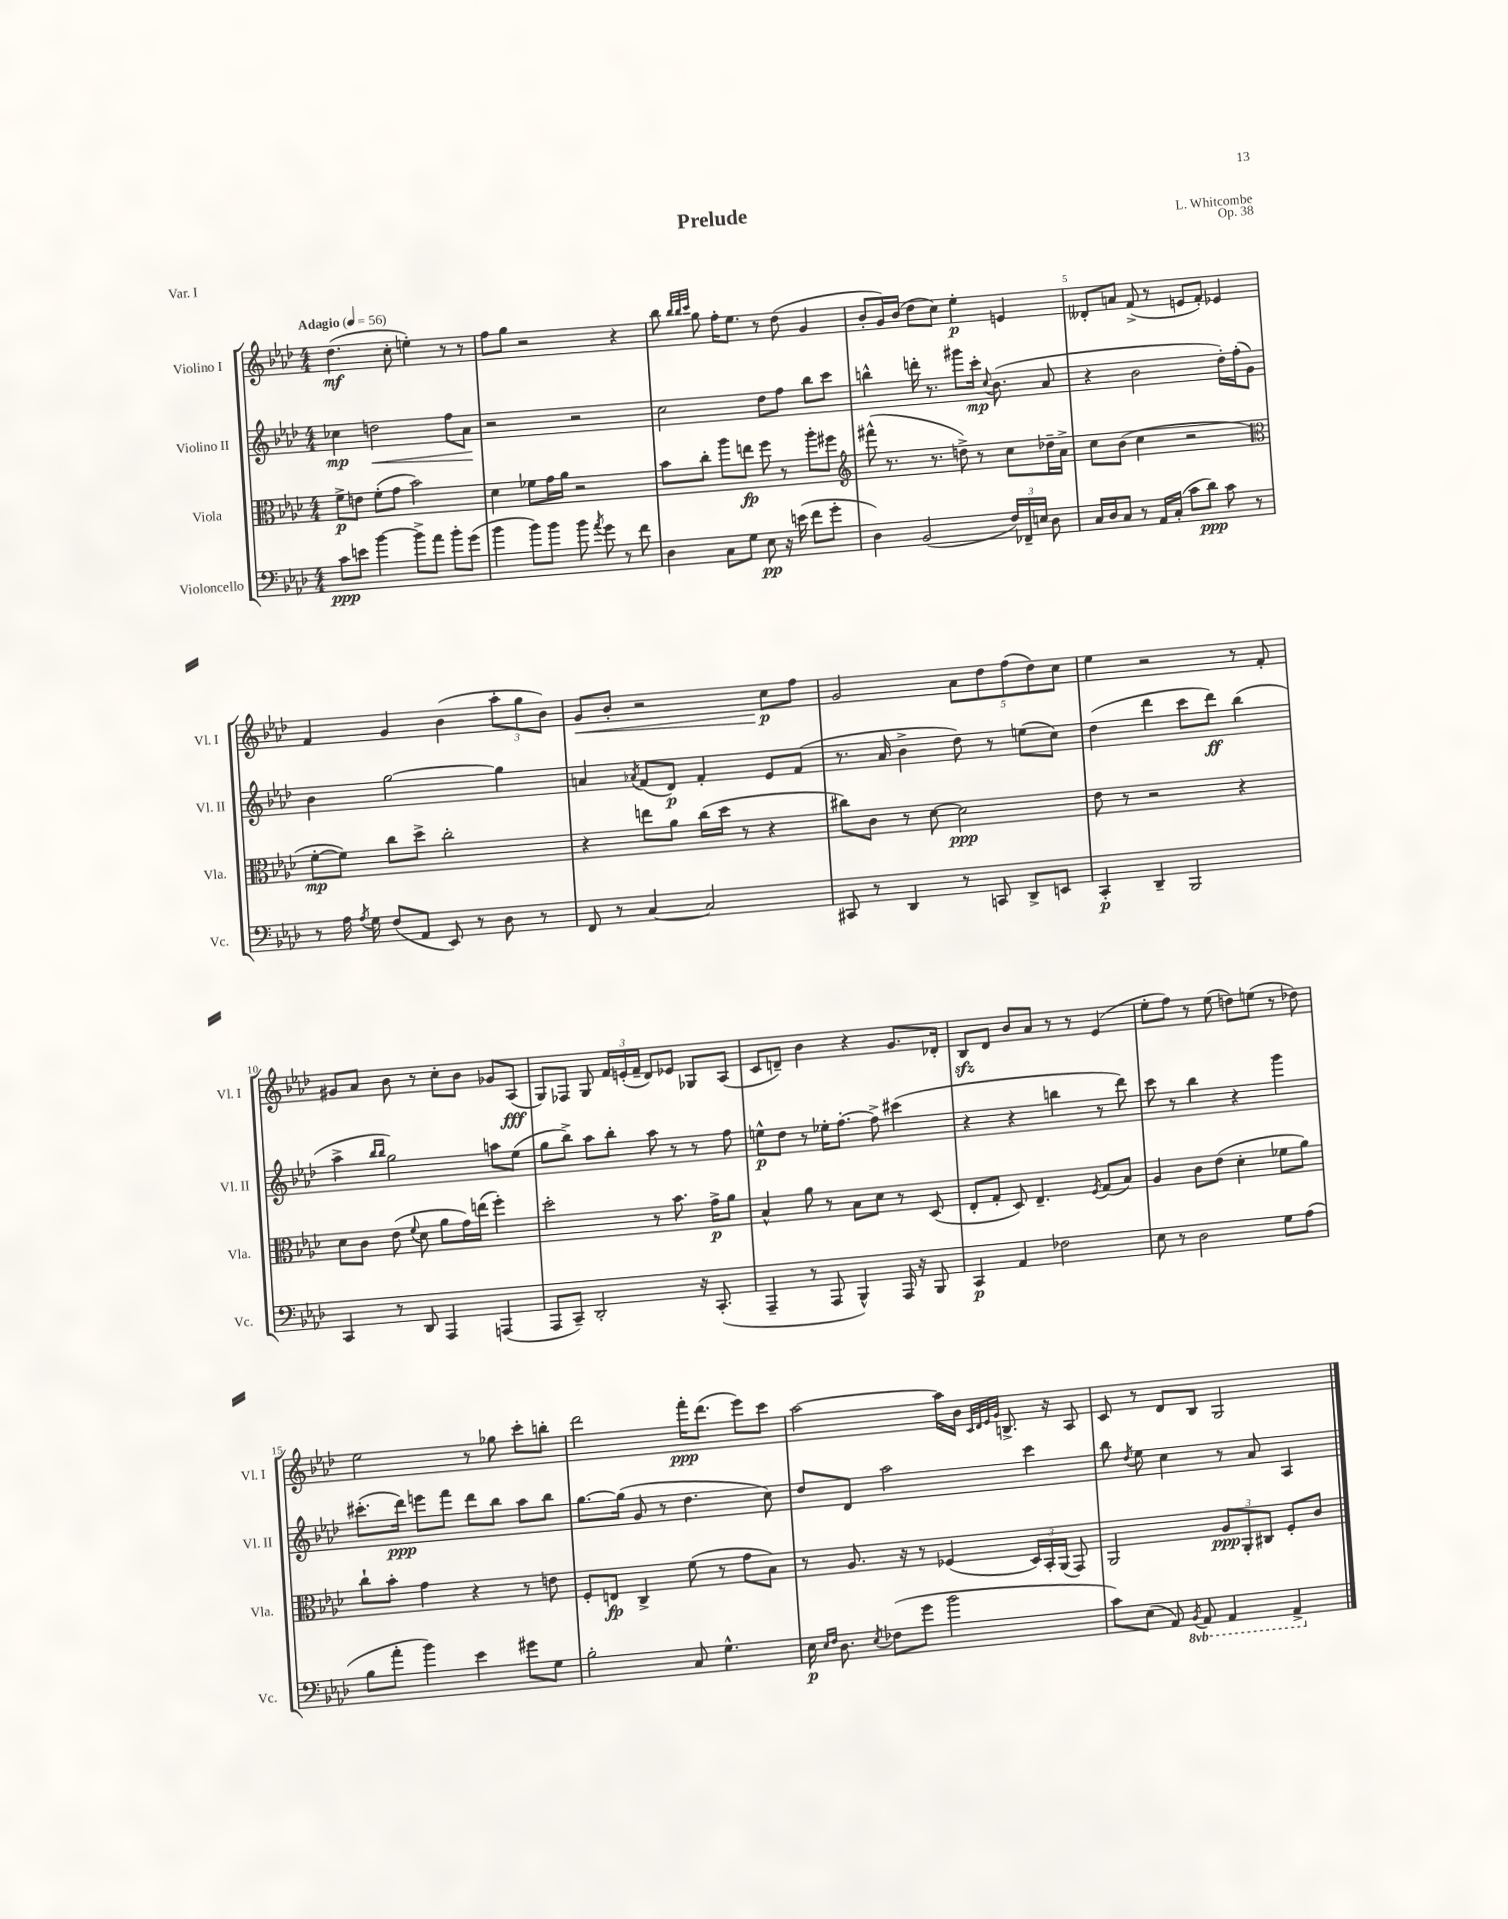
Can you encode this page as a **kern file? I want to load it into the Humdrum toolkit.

**kern	**kern	**kern	**kern
*staff4	*staff3	*staff2	*staff1
*clefF4	*clefC3	*clefG2	*clefG2
*k[b-e-a-d-]	*k[b-e-a-d-]	*k[b-e-a-d-]	*k[b-e-a-d-]
*M4/4	*M4/4	*M4/4	*M4/4
*MM56	*MM56	*MM56	*MM56
8c	8f^	4cc-	(4.dd-
8e	8e	.	.
[4b-	(8f'	2dd	.
.	8g	.	8cc'
8b-^]	2b-)	.	4ee')
8a-	.	.	.
8b-'	.	8ff	8r
(8g	.	8a-	8r
=	=	=	=
4b-	4d-	2r	8ff
.	.	.	8gg
8b-)	8f-	.	2r
8b-	16g	.	.
.	16a-	.	.
8b-	2r	2r	.
8qa-	.	.	.
8g	.	.	.
8r	.	.	4r
8f	.	.	.
=	=	=	=
4D-	8b-	2cc	8bb-
.	.	.	32qqbb-
.	.	.	32qqbb-
.	.	.	32qqccc
.	8cc'	.	8gg
8C	8aa-	.	16ff'
.	.	.	8.ee-
8G	8ee	.	.
8E-	8ff	8dd-	8r
16r	8r	8ff	(8dd-
(16e	.	.	.
8f	8aa-'	8bb-	4g
8g'	8ff#	8ccc	.
=	=	=	=
*	*clefG2	*	*
4D-)	(8fff#^^	4bb^^	8b-'
.	8.r	.	16g)
.	.	.	(16b-
(2BB-	.	16ddd'	8dd-
.	8.r	8.r	.
.	.	.	8cc)
.	8dd^)	8ggg#	4ee-'
.	8r	16ccc'	.
.	.	8qqcc	.
.	.	(8.b-	.
24F)	8cc	.	4e
24FF-~	.	.	.
24E	.	.	.
8D-	16dd-~	8a-	.
.	16a-^	.	.
=	=	=	=
16C	8cc	4r	8d--'
16D-	.	.	.
8C	(8b-	.	8a
8r	4cc	2b-	(8f^
16AA-	.	.	8r
(16C'	.	.	.
8c	2r	.	8e
8d-)	.	.	8f')
8c	.	16dd-')	4e-
.	.	(16ff'	.
8r	.	8g)	.
=	=	=	=
*	*clefC3	*	*
8r	[8f'	4b-	4f
16A-	8f])	.	.
8qA-	.	.	.
16G	.	.	.
(8F	8cc	[2gg	4g
8AA-	8dd-^	.	.
8EE-)	2cc'	.	(4b-
8r	.	.	.
8D-	.	4gg]	12aa-'
.	.	.	12gg
8r	.	.	.
.	.	.	12b-)
=	=	=	=
8FF	4r	4a	8g
8r	.	.	8b-'
.	.	8qa-	.
[4C	8ee	(8f	2r
.	8a-	8d-)	.
2C]	(16cc	4f'	.
.	16dd-	.	.
.	8r	.	.
.	4r	8e-	8cc
.	.	(8f	8ff
=	=	=	=
8CC#	8cc#)	8.r	2g
8r	8c	.	.
.	.	16a-	.
4DD-	8r	4b-^	.
.	[8d-	.	.
8r	2d-]	8dd-)	10a-
.	.	.	10dd-
8CC	.	8r	.
.	.	.	(10ff
8DD-^	.	(8ee	.
.	.	.	10dd-)
8EE	.	8cc)	.
.	.	.	10cc
=	=	=	=
4CC'	8e-	(4dd-	4ee-
.	8r	.	.
4DD-~	2r	4ddd-	2r
2BBB-	.	8ccc	.
.	.	8ddd-)	.
.	4r	(4bb-	8r
.	.	.	8f'
=	=	=	=
4CC	8d-	4aa-^	8g#
.	8c	.	8a-
.	.	16qqbb-	.
.	.	16qqbb-	.
8r	(8e-	2gg)	8b-
.	8qqf	.	.
8DD-	8d-	.	8r
4AAA-	8a-	.	8cc'
.	16g)	.	8b-
.	(16ee	.	.
(4AAA	4ff')	8aa	8g-
.	.	(8ee-	(8A-
=	=	=	=
8AAA-	2dd-'	8gg	8G)
8CC~)	.	8bb-^)	8F-
2DD-'	.	8aa-	8G
.	.	8bb-'	24f
.	.	.	(24e'
.	.	.	24f~
.	8r	8aa-	8d-)
.	8.b-	8r	8e-
16r	.	8r	8G-
(8.CC'	16g^	.	.
.	8a-	8ff	(8A-
=	=	=	=
4AAA-~	4B-^^	8ee^^	8c
.	.	8dd-	8d~)
8r	8a-	8r	4b-
8AAA-	8r	16ee-'	.
.	.	[8.ff'	.
4BBB-^^)	8B-	.	4r
.	8d-	8ff^]	.
16AAA-	8r	(4ccc#	8.g
16r	.	.	.
8BBB-	(8D-	.	.
.	.	.	16d-'
=	=	=	=
4CC	8E-'	4r	8B-
.	8G'	.	8d-
4AA-	8D-)	4r	8b-
.	4.E-~	.	8a-
2F-	.	4bb	8r
.	.	.	8r
.	8qF	.	.
.	(8G	8r	(4e-
.	8B-)	8ddd-)	.
=	=	=	=
8E-	4A-	8ccc	8ee-'
8r	.	8r	8ff)
2D-	8c	4bb-	8r
.	(8e-	.	(8ee-
.	4d-'	4r	8dd)
.	.	.	(8ee
8G	8f-	4ggg	8r
(8A-	8a-)	.	8dd-)
=	=	=	=
8B-	8cc`	(8.ccc#'	2ee-
8a-'	8b-'	.	.
.	.	16ddd-)	.
4b-)	4g	8eee	.
.	.	8fff	.
4e-	4r	8ddd-	8r
.	.	8bb-	8gg-
8g#	8r	8aa-	8ccc'
8G	8e	8bb-	8bb'
=	=	=	=
2B-'	8F'	[8.gg	2ddd-
.	8E	.	.
.	.	(16gg]	.
.	4C^	8g	.
.	.	8r	.
8C	(8f	4.dd-	16fff'
.	.	.	(8.ddd-
4.G^^	8r	.	.
.	8g	.	8eee-)
.	8B-)	8cc)	8ccc
=	=	=	=
16E-	8r	8dd-	[2aa-
16qqE-	.	.	.
16qqF	.	.	.
8.D-	.	.	.
.	8.A-	8d-	.
8qE-	.	.	.
(8F-	.	2aa-	.
.	16r	.	.
8g	8r	.	.
2b-	(4F-	.	16aa-]
.	.	.	16b-
.	.	.	32qqc
.	.	.	32qqd-
.	.	.	32qqe-
.	.	.	32qqg
.	.	.	8.B^
.	24D-)	4ccc	.
.	24BB-'	.	.
.	.	.	16r
.	(24AA-	.	.
.	8GG)	.	8A-
=	=	=	=
8c)	2AA-	8bb-	8c
.	.	8qdd-	.
(8E-	.	8ee-	8r
8AA-)	.	4cc	8d-
8qBBB-	.	.	.
8AAA-	.	.	8B-
4AAA-	12A-	8r	2G
.	12AA-'	.	.
.	.	8a-	.
.	12C#	.	.
4AAA-^	8F'	4A-	.
.	8c	.	.
==	==	==	==
*-	*-	*-	*-
